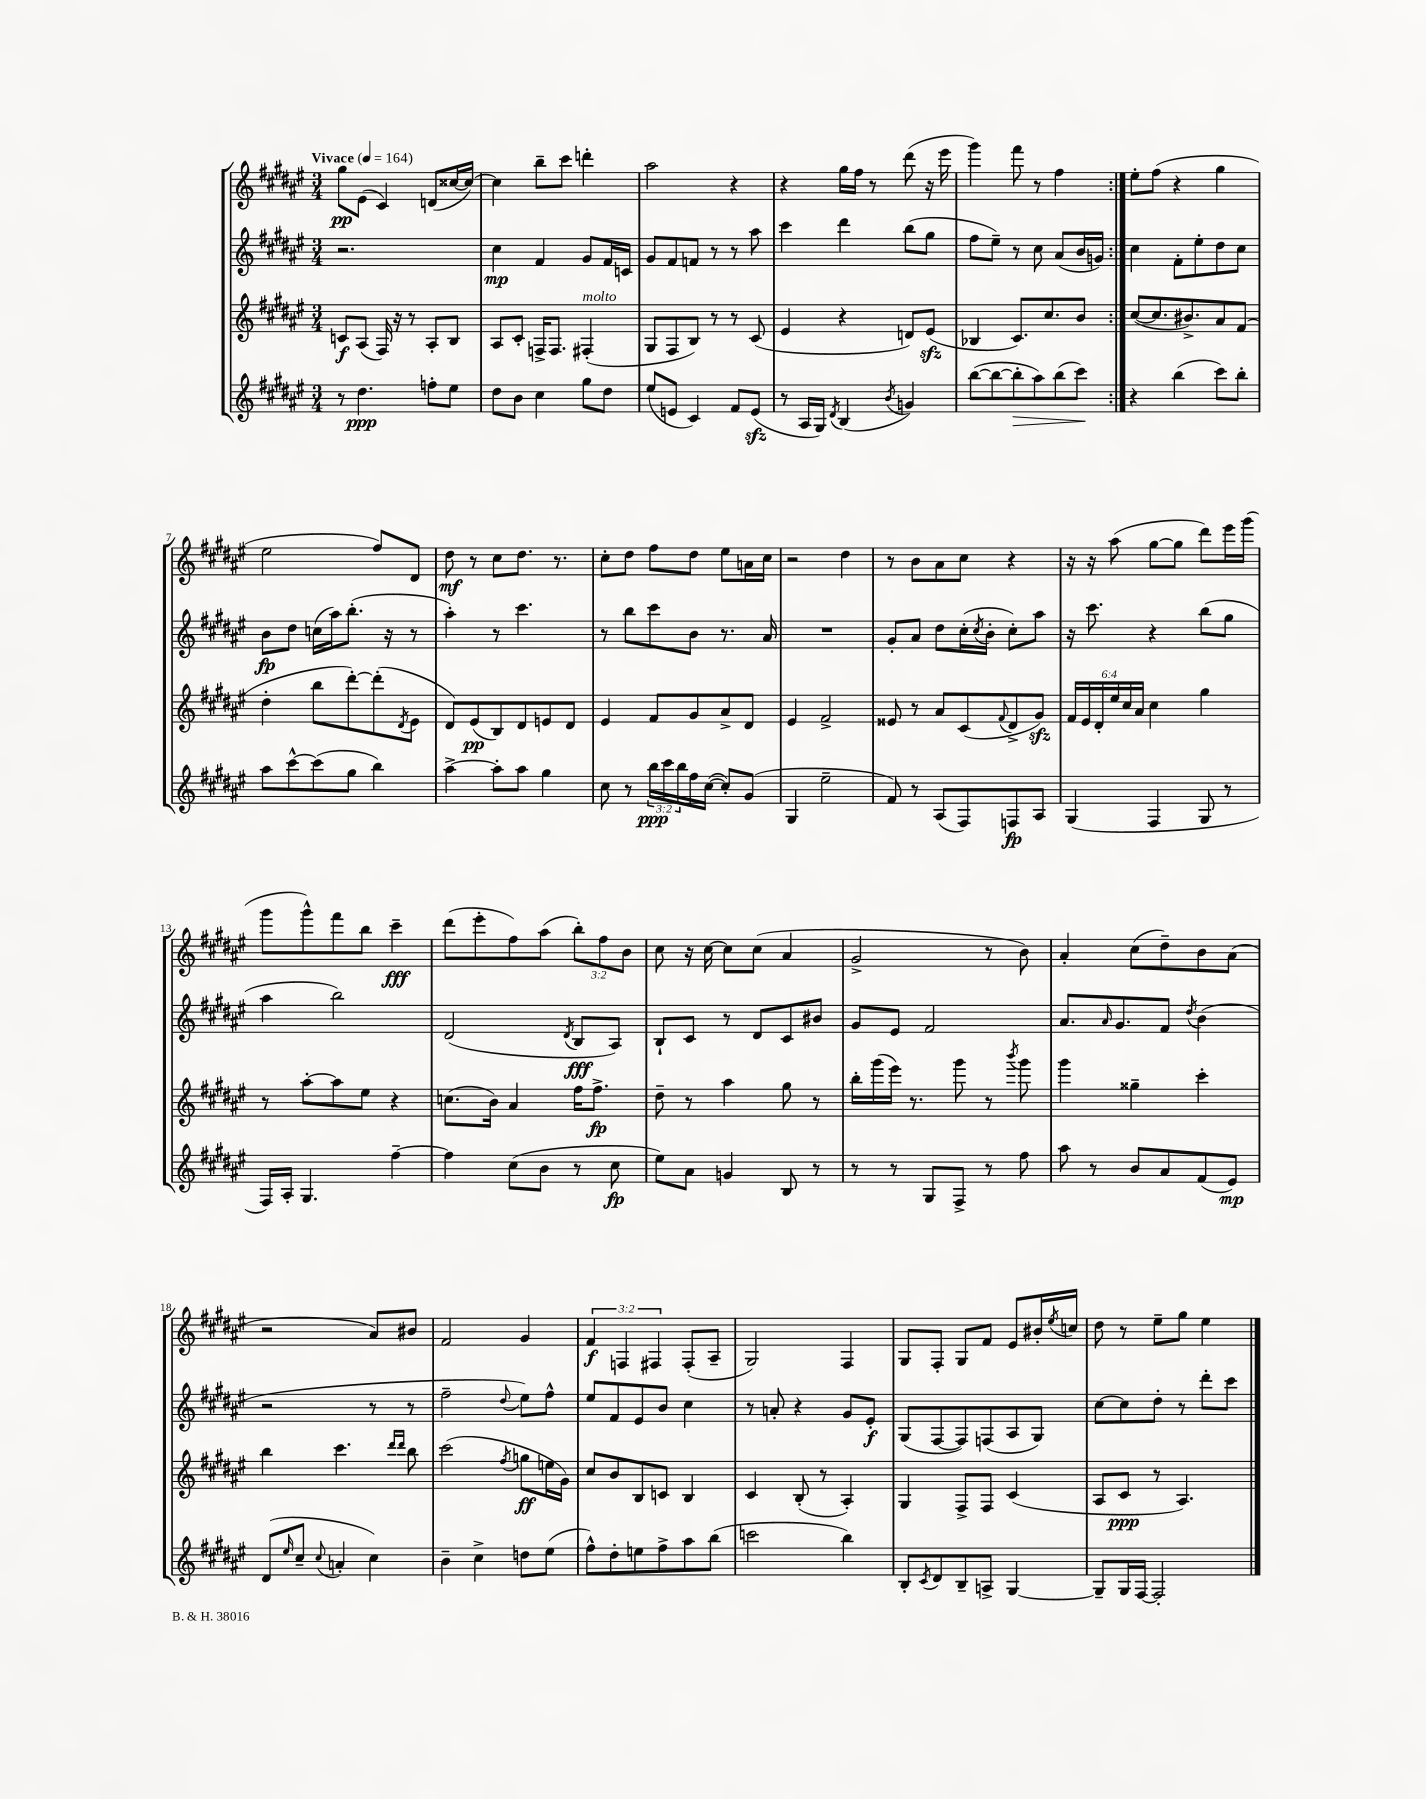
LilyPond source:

<<
\new StaffGroup <<
\new Staff = "s0" {
    \clef treble \key fis \major \numericTimeSignature \time 3/4 \override Staff.TupletNumber.text = #tuplet-number::calc-fraction-text \tempo "Vivace" 4 = 164
    \repeat volta 2 { gis''8\pp eis'8( cis'4) d'8( cisis''16~ cisis''16~) |
    cisis''4 b''8-- cis'''8 d'''4-. |
    ais''2 r4 |
    r4 gis''16 fis''16 r8 dis'''8( r16 eis'''16 |
    gis'''4) fis'''8 r8 fis''4 | }
    eis''8-. fis''8( r4 gis''4 |
    eis''2 fis''8) dis'8 |
    dis''8\mf r8 cis''8 dis''8. r8. |
    cis''8-. dis''8 fis''8 dis''8 eis''8 a'16 cis''16 |
    r2 dis''4 |
    r8 b'8 ais'8 cis''8 r4 |
    r16 r16 ais''8( gis''8~ gis''8 dis'''8) eis'''16 gis'''16( |
    gis'''8 gis'''8-^) fis'''8 b''8 cis'''4--\fff |
    dis'''8( eis'''8-. fis''8) ais''8( \tuplet 3/2 { b''8-.) fis''8 b'8 } |
    cis''8 r16 cis''16~ cis''8 cis''8( ais'4 |
    gis'2-> r8 b'8) |
    ais'4-. cis''8( dis''8--) b'8 ais'8( |
    r2 ais'8) bis'8 |
    fis'2 gis'4 |
    \tuplet 3/2 { fis'4\f f4 fis4 } fis8-.( ais8-- |
    gis2) fis4 |
    gis8 fis8-. gis8 fis'8 eis'8 bis'16-. \acciaccatura { eis''8 } c''16 |
    dis''8 r8 eis''8-- gis''8 eis''4 \bar "|." |
}
\new Staff = "s1" {
    \clef treble \key fis \major \numericTimeSignature \time 3/4
    \repeat volta 2 { r2. |
    cis''4\mp fis'4 gis'8 fis'16 c'16 |
    gis'8 fis'8 f'8 r8 r8 ais''8 |
    cis'''4 dis'''4 b''8( gis''8 |
    fis''8 eis''8--) r8 cis''8 ais'8( b'16 g'16) | }
    cis''4 fis'8-. eis''8-. dis''8 cis''8 |
    b'8\fp dis''8 c''16( ais''16) b''8.-.( r16 r8 |
    ais''4-.) r8 cis'''4. |
    r8 b''8 cis'''8 b'8 r8. ais'16 |
    R2. |
    gis'8-. ais'8 dis''8 cis''16-.( \acciaccatura { cis''8 } b'16-. cis''8-.) ais''8 |
    r16 cis'''8. r4 b''8( gis''8 |
    ais''4 b''2) |
    dis'2( \acciaccatura { dis'8 } b8\fff ais8) |
    b8-! cis'8 r8 dis'8 cis'8 bis'8 |
    gis'8 eis'8 fis'2 |
    ais'8. \grace { ais'16 } gis'8. fis'8 \acciaccatura { dis''8 } b'4( |
    r2 r8 r8 |
    fis''2-- \appoggiatura { dis''8 } eis''8) fis''8-^ |
    eis''8 fis'8 eis'8 b'8 cis''4 |
    r8 a'8-. r4 gis'8 eis'8-.\f |
    gis8( fis8~ fis8) f8( ais8 gis8) |
    cis''8~ cis''8 dis''8-. r8 dis'''8-. cis'''8 \bar "|." |
}
\new Staff = "s2" {
    \clef treble \key fis \major \numericTimeSignature \time 3/4 \override Staff.TupletNumber.text = #tuplet-number::calc-fraction-text
    \repeat volta 2 { c'8\f ais8( fis16) r16 r8 ais8-. b8 |
    ais8 cis'8-. f16-> f8. fis4-.^\markup { \italic "molto" }( |
    gis8 fis8 b8) r8 r8 cis'8( |
    eis'4 r4 d'8) eis'8\sfz( |
    bes4 cis'8.) cis''8. b'8 | }
    cis''8~( cis''8. bis'8.->) ais'8 fis'8( |
    dis''4-. b''8 dis'''8~-.) dis'''8-.( \acciaccatura { dis'8 } eis'8 |
    dis'8) eis'8\pp( b8) dis'8 e'8 dis'8 |
    eis'4 fis'8 gis'8 ais'8-> dis'8 |
    eis'4 fis'2-> |
    eisis'8 r8 ais'8 cis'8( \appoggiatura { fis'8 } dis'8-> gis'8\sfz) |
    \tuplet 6/4 { fis'16 eis'16 dis'16-. eis''16 cis''16 ais'16 } cis''4 gis''4 |
    r8 ais''8~-. ais''8 eis''8 r4 |
    c''8.( b'16) ais'4 fis''16 fis''8.->\fp |
    dis''8-- r8 ais''4 gis''8 r8 |
    b''16-. gis'''16( eis'''16) r8. gis'''8 r8 \acciaccatura { b'''8 } gis'''8 |
    gis'''4 gisis''4-- cis'''4-. |
    b''4 cis'''4. \grace { dis'''16 dis'''16 } b''8 |
    cis'''2( \acciaccatura { fis''8 } g''8\ff e''16 gis'16) |
    cis''8 b'8 b8 c'8 b4 |
    cis'4 b8-.( r8 ais4-.) |
    gis4 fis8-> fis8 cis'4( |
    ais8 cis'8\ppp r8 ais4.) \bar "|." |
}
\new Staff = "s3" {
    \clef treble \key fis \major \numericTimeSignature \time 3/4 \override Staff.TupletNumber.text = #tuplet-number::calc-fraction-text
    \repeat volta 2 { r8 dis''4.\ppp f''8-. eis''8 |
    dis''8 b'8 cis''4 gis''8 dis''8 |
    eis''8( e'8 cis'4) fis'8 e'8\sfz( |
    r8 ais16 gis16) \acciaccatura { dis'8 } b4( \acciaccatura { b'8 } g'4) |
    b''8~( b''8~ b''8-.\> ais''8) b''8( cis'''8\!) | }
    r4 b''4( cis'''8) b''8-. |
    ais''8 cis'''8~-^ cis'''8( gis''8 b''4) |
    ais''4~-> ais''8-. ais''8 gis''4 |
    cis''8 r8 \tuplet 3/2 { b''16\ppp cis'''16 b''16 } fis''16 cis''16~( cis''8-.) gis'8( |
    gis4 eis''2-- |
    fis'8) r8 ais8( fis8) f8\fp ais8 |
    gis4( fis4 gis8 r8 |
    fis16) ais16-. gis4. fis''4~-- |
    fis''4 cis''8( b'8 r8 cis''8\fp |
    eis''8) ais'8 g'4 b8 r8 |
    r8 r8 gis8 fis8-> r8 fis''8 |
    ais''8 r8 b'8 ais'8 fis'8( eis'8\mp) |
    dis'8( \grace { eis''16 } cis''8-- \appoggiatura { cis''8 } a'4-. cis''4) |
    b'4-- cis''4-> d''8 eis''8( |
    fis''8-^) dis''8-. e''8 fis''8-> ais''8 b''8( |
    c'''2 b''4) |
    b8-. \acciaccatura { cis'8 } dis'8 b8-- a8-> gis4~ |
    gis8-- gis16 fis16~ fis2-. \bar "|." |
}
>>
>>
